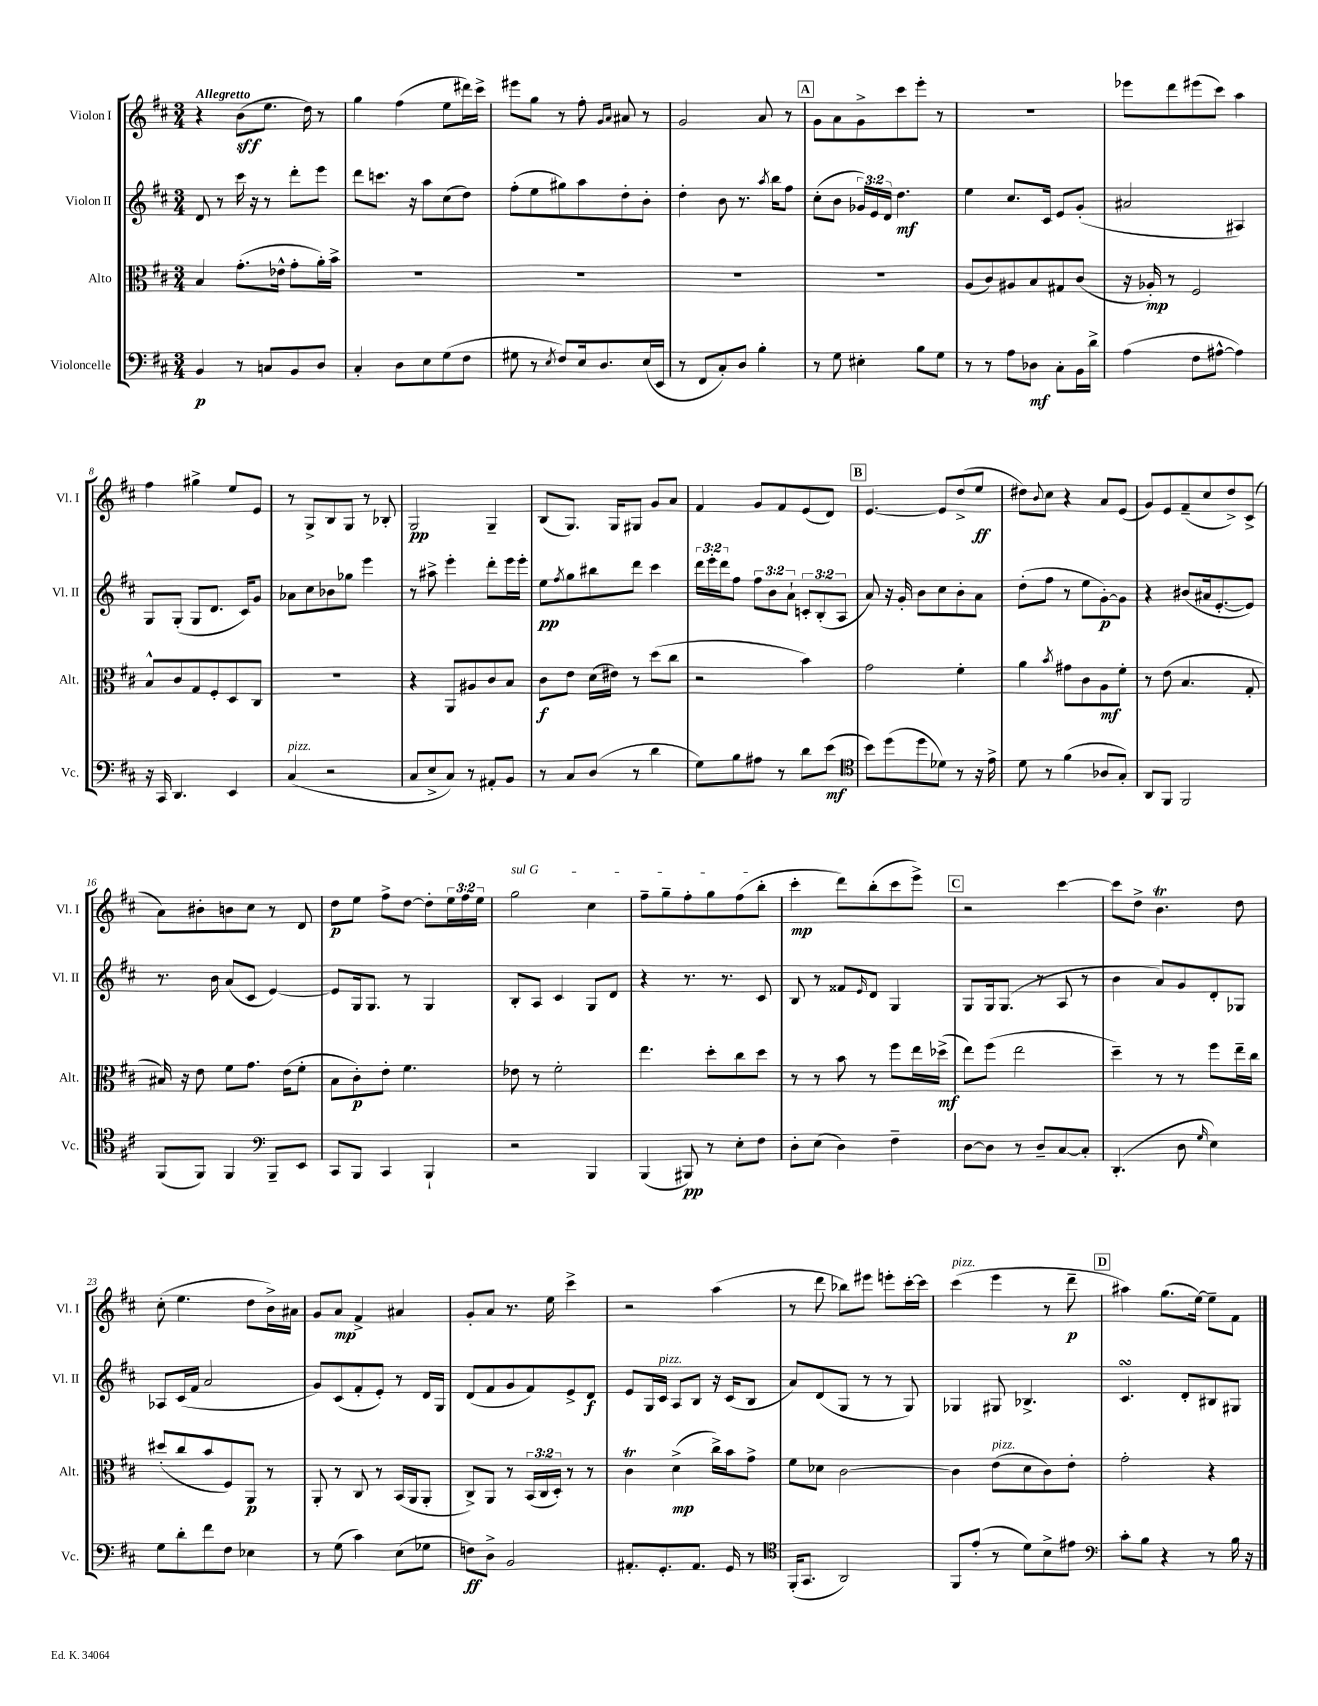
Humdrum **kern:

**kern	**kern	**kern	**kern
*staff4	*staff3	*staff2	*staff1
*clefF4	*clefC3	*clefG2	*clefG2
*k[f#c#]	*k[f#c#]	*k[f#c#]	*k[f#c#]
*M3/4	*M3/4	*M3/4	*M3/4
4BB	4B	8d	4r
.	.	8r	.
8r	(8.g'	16ccc#	(8b
.	.	16r	.
8C	.	8r	8.ee
.	16e-^^	.	.
8BB	8g'	8ddd'	.
.	.	.	16dd)
8D	16a')	8eee	8r
.	16b^	.	.
=	=	=	=
4C#'	2.r	8ddd	4gg
.	.	8.ccc	.
8D	.	.	(4ff#
.	.	16r	.
8E	.	8aa	.
(8G	.	(8cc#	8ee
8F#	.	8dd)	16ddd#)
.	.	.	16ccc#^
=	=	=	=
8G#	2.r	(8ff#'	8eee#
8r	.	8ee	8gg
8qE	.	.	.
8F#)	.	8gg#)	8r
16E	.	8aa	8ff#'
8.D	.	.	.
.	.	.	16qqg
.	.	.	16qqa
.	.	8dd'	8a#
(16E	.	8b'	8r
16EE	.	.	.
=	=	=	=
8r	2.r	4dd'	2g
8FF#	.	.	.
8C#')	.	8b	.
8D	.	8.r	.
4B'	.	.	8a
.	.	8qaa	.
.	.	16bb	.
.	.	8ff#	8r
=	=	=	=
8r	2.r	(8cc#'	8g
8G	.	8b	8a
4E#'	.	24g-)	8g^
.	.	24e	.
.	.	24d	.
.	.	4.dd	8ccc#
8B	.	.	8eee'
8G	.	.	8r
=	=	=	=
8r	(8A	4ee	2.r
8r	8c#)	.	.
8A	8A#	8.cc#	.
8D-	8B	.	.
.	.	16c#	.
8C#'	8G#	8e	.
16BB	(8c#	(8g'	.
16d^	.	.	.
=	=	=	=
(4A	16r	2a#	8eee-
.	16A-')	.	.
.	8r	.	8ddd
8F#	2F#	.	(8eee#
[8A#^^	.	.	8ccc#)
4A#])	.	4A#)	4aa
=	=	=	=
16r	8B^^	8G	4ff#
16CC#	.	.	.
4.DD	8c#	(8G'	.
.	8G	8G	4gg#^
.	8F#'	8.d	.
4EE	8D	.	8ee
.	.	16c#)	.
.	8C#	8g	8e
=	=	=	=
(4C#	2.r	8a-	8r
.	.	8cc#	8G^
2r	.	8b-	8B
.	.	8gg-	8G
.	.	4eee	8r
.	.	.	8B-'
=	=	=	=
8C#	4r	8r	2G
8E^	.	8aa#^	.
8C#)	8AA	4eee'	.
8r	8A#	.	.
8AA#'	8c#	8ddd'	4G~
8BB	8B	16eee	.
.	.	16eee'	.
=	=	=	=
8r	8c#	8ee	(8B
.	.	8qff#	.
8C#	8e	8gg	8.G)
(8D	(16d	8bb#	.
.	16e#)	.	16G
8r	8r	8ddd	8G#
4d	(8dd	4ccc#	8g
.	8cc#	.	8a
=	=	=	=
8G)	2r	24ddd	4f#
.	.	24eee'	.
.	.	24ddd	.
8B	.	8ff#	.
8A#	.	12ff#	8g
.	.	12b	.
8r	.	.	8f#
.	.	12a`	.
8d	4b)	12c'	(8e
.	.	(12B'	.
(8e	.	.	8d)
.	.	12A	.
=	=	=	=
*clefC4	*	*	*
8b)	2g	8a)	[4.e
(8dd	.	16r	.
.	.	16g'	.
8dd	.	8b	.
8d-)	.	8cc#	8e]
8r	4f#'	8b'	(8dd^
16r	.	8a	8ee
16e^	.	.	.
=	=	=	=
8d	4a	(8dd'	8dd#)
.	.	.	8qqb
8r	.	8ff#	8cc#
.	8qb	.	.
(4f#	8g#	8r	4r
.	8c#	8ee	.
8A-	8A	[8g')	8a
8G')	8f#'	8g]	(8e
=	=	=	=
8AA	8r	4r	8g)
8FF#	(8e	.	8e
2FF#	4.B	(8b#	(8f#~
.	.	16a#	8cc#
.	.	[8.e'	.
.	.	.	8dd^)
.	8G'	8e])	(8c#^
=	=	=	=
(8FF#	16B#)	8.r	8a)
.	16r	.	.
8FF#)	8e	.	8b#'
.	.	16b	.
4FF#	8f#	(8a	8b
.	8.g	8c#	8cc#
*clefF4	*	*	*
8BBB~	.	[4e)	8r
.	(16e	.	.
8EE	8f#'	.	8d
=	=	=	=
8CC#	8B	8e]	8dd
8BBB	8c#')	16G	8ee
.	.	8.G	.
4CC#	8e'	.	8ff#^
.	4.f#	8r	[8dd
4BBB`	.	4G	8dd']
.	.	.	24ee
.	.	.	24ff#
.	.	.	24ee
=	=	=	=
2r	8e-	8B'	2gg
.	8r	8A	.
.	2f#'	4c#	.
4BBB	.	8G	4cc#
.	.	8d	.
=	=	=	=
(4BBB	4.ee	4r	8ff#~
.	.	.	8gg~
8BBB#)	.	8.r	8ff#'
8r	8dd'	.	8gg
.	.	8.r	.
8E'	8cc#	.	(8ff#
8F#	8dd	8c#	8bb'
=	=	=	=
8D'	8r	8B	4ccc#'
(8E	8r	8r	.
4D)	8b	8f##	8ddd)
.	.	16qqe	.
.	8r	8d	(8bb'
4F#~	8ff#	4G	8ccc#
.	16ee	.	8eee^)
.	(16dd-^	.	.
=	=	=	=
[8D	8ee)	8G	2r
8D]	(8ff#	16G	.
.	.	(8.G	.
8r	2ee	.	.
8D~	.	8r	.
[8C#	.	8A	[4ccc#
8C#']	.	8r	.
=	=	=	=
(4.DD'	4dd~)	4b	8ccc#]
.	.	.	8dd^
.	8r	8a)	4.b
8D	8r	8g	.
16qqG	.	.	.
4E)	8ff#	8d'	.
.	16ee~	8G-	8dd
.	16cc#	.	.
=	=	=	=
8G	(8dd#'	8A-	(8cc#'
8d'	8cc#	(16c#	4.ee
.	.	16f#	.
8f#	8b	2a	.
8F#	8F#)	.	.
4E-	8AA	.	8dd
.	8r	.	16b^)
.	.	.	16a#
=	=	=	=
8r	8AA'	8g)	8g
(8G	8r	(8c#	8a
4c#)	8C#	8f#'	4f#^
.	8r	8e')	.
(8E	(16BB	8r	4a#
.	16AA	.	.
8G-	8AA'	16d	.
.	.	16G	.
=	=	=	=
8F)	8C#^)	(8d	8g'
8D^	8AA	8f#	8a
2BB	8r	8g	8.r
.	(24BB	8f#)	.
.	24C#	.	.
.	.	.	16ee
.	24D')	.	.
.	8r	8e^	4ccc#^
.	8r	8d	.
=	=	=	=
8.AA#'	4c#	8e	2r
.	.	16G	.
8.GG'	.	16c#	.
.	(4d^	8A	.
8.AA#	.	8B	.
.	16cc#^)	16r	(4aa
16GG	16b	(16c#	.
8r	8g^	8B	.
=	=	=	=
*clefC4	*	*	*
(16FF#'	8f#	8a)	8r
8.GG	.	.	.
.	8d-	(8d	8ddd
2AA)	[2c#	8G	8bb-)
.	.	8r	8eee#
.	.	8r	8eee'
.	.	8G)	[16ccc#'
.	.	.	16ccc#]
=	=	=	=
8FF#	4c#]	4G-	(4ccc#
(8e'	.	.	.
8r	(8e	8G#	4eee
8d)	8d	4.B-^	.
8B^	8c#)	.	8r
8e#	8e'	.	8ddd~
=	=	=	=
*clefF4	*	*	*
8c#'	2g'	4.c#	4aa#)
8B	.	.	.
4r	.	.	(8.gg
.	.	8d'	.
.	.	.	[16ee)
8r	4r	8B#	8ee~]
16B	.	8G#	8f#
16r	.	.	.
==	==	==	==
*-	*-	*-	*-
